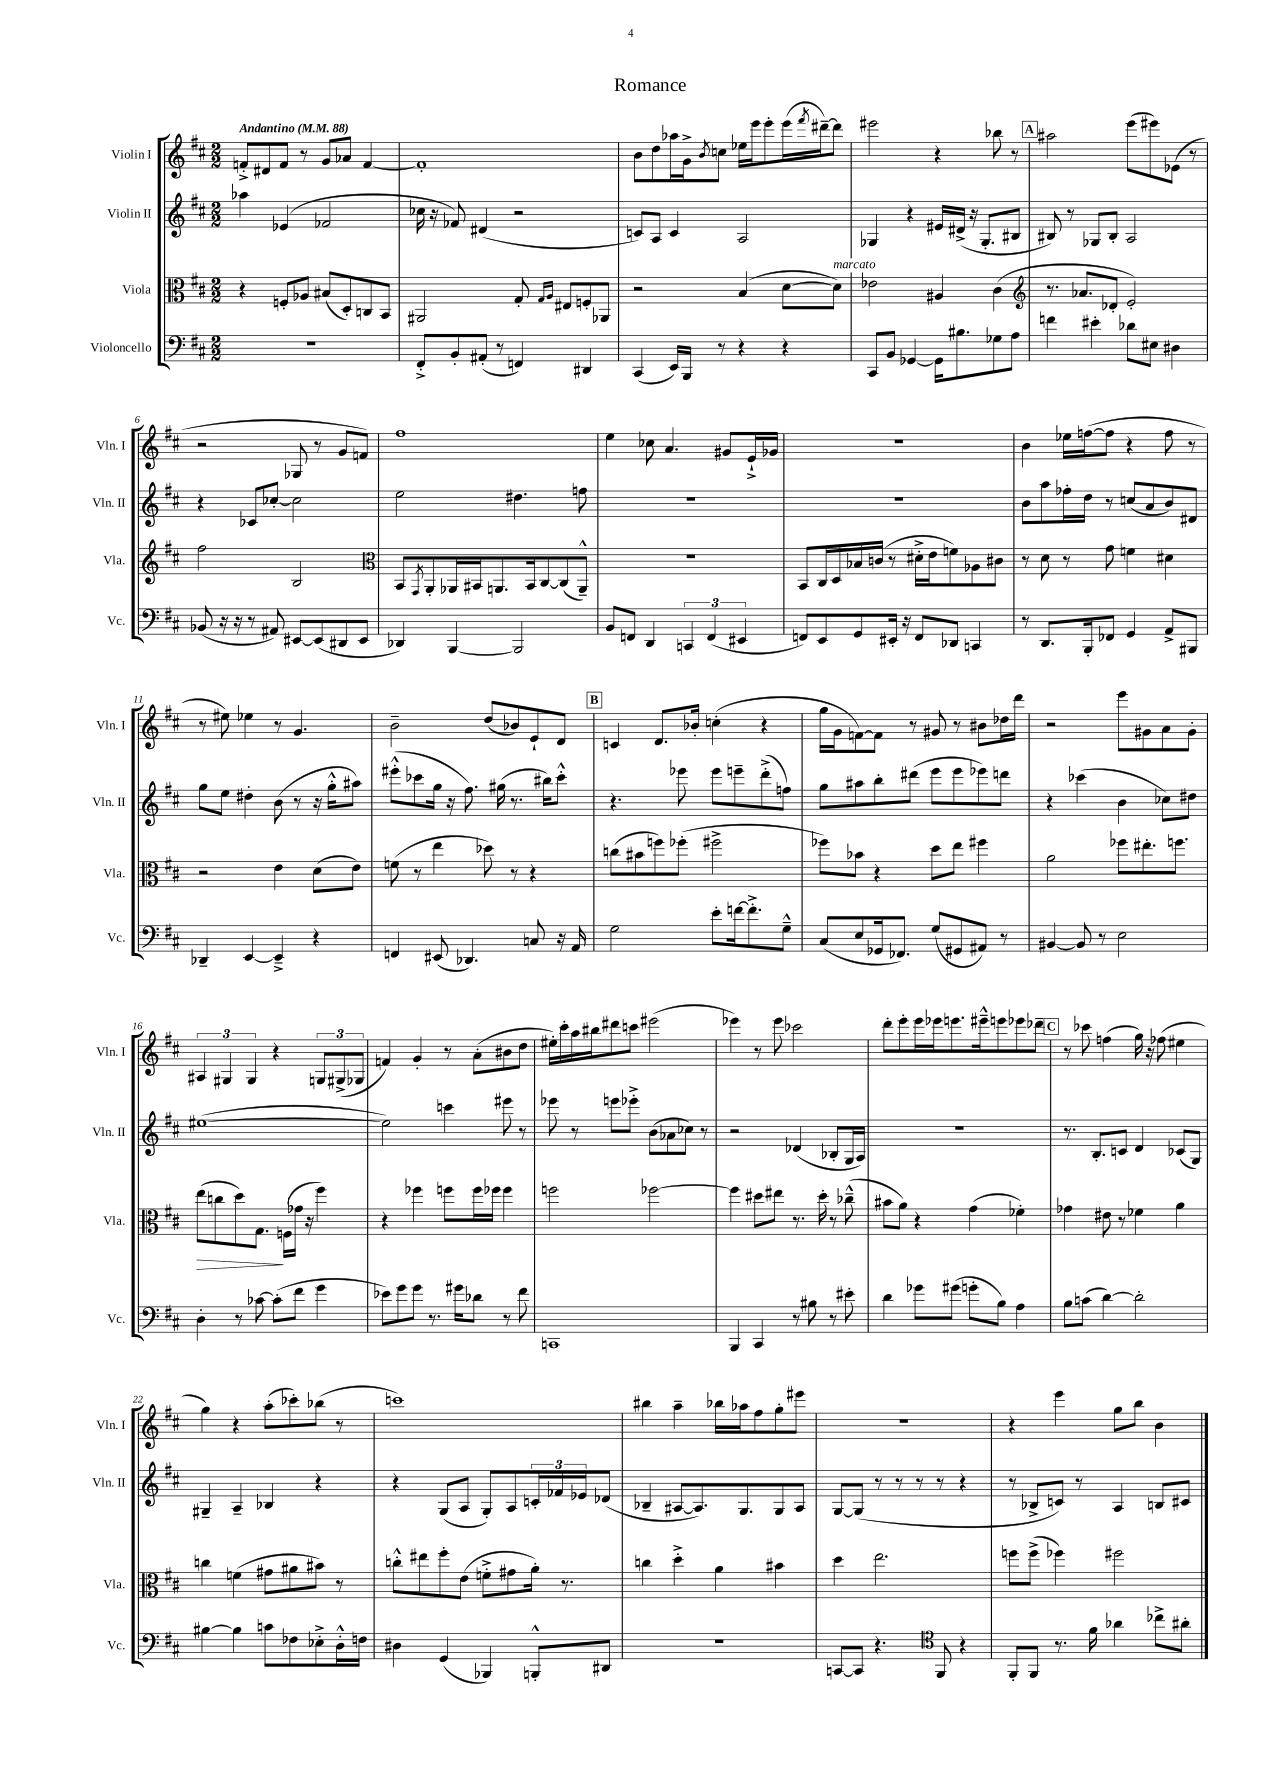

**kern	**kern	**dynam	**kern	**kern
*part4	*part3	*part3	*part2	*part1
*staff4	*staff3	*staff3	*staff2	*staff1
*I"Violoncello	*I"Viola	*	*I"Violin II	*I"Violin I
*I'Vc.	*I'Vla.	*	*I'Vln. II	*I'Vln. I
*clefF4	*clefC3	*	*clefG2	*clefG2
*k[f#c#]	*k[f#c#]	*	*k[f#c#]	*k[f#c#]
*M2/2	*M2/2	*	*M2/2	*M2/2
*MM88	*MM88	*	*MM88	*MM88
=1	=1	=1	=1	=1
!	!	!	!	!LO:TX:a:B:t=Andantino
1r	4r	.	4aa-X\	8fn'^/L
.	.	.	.	8d#X/
.	8Fn'/L	.	(4e-X/	8f/J
.	8A-X/J	.	.	8r
.	(8B#X/L	.	2f-X/	8g/L
.	8D'/)	.	.	8a-X/J
.	8Cn/	.	.	[4f/
.	8BB/J	.	.	.
=2	=2	=2	=2	=2
8FF#'^/L	2AA#X/	.	16cc-X\	1f']
.	.	.	16r	.
8BB'/	.	.	8f-X/)	.
(8AA#X'/J	.	.	(4d#X/	.
8r	.	.	.	.
4FFn/)	8G'/	.	2r	.
.	16qqG/LL	.	.	.
.	16qqA/JJ	.	.	.
.	8E#X/L	.	.	.
4DD#X/	8Fn'/	.	.	.
.	8AA-X/J	.	.	.
=3	=3	=3	=3	=3
(4CC#/	2r	.	8cn/L)	8b\L
.	.	.	8A/J	8dd\
16EE/LL)	.	.	4c/	16aa-X\L
16BBB/JJ	.	.	.	16g^\J
.	.	.	.	8qb/
8r	.	.	.	8ccn\J
4r	(4B/	.	2A/	16ee-X\LL
.	.	.	.	16eee\J
.	.	.	.	8eee'\
4r	[8d\L	.	.	(16eee\L
.	.	.	.	8qfff#/
.	.	.	.	[16ddd#X~\J)
!	!LO:TX:a:i:t=marcato	!	!	!
.	8d\J])	.	.	8ddd#\J]
=4	=4	=4	=4	=4
8CC#/L	2e-X\	.	4G-X/	2eee#X\
8BB/J	.	.	.	.
[4GG-X/	.	.	4r	.
16GG-\KL]	4A#X/	.	16e#X/LL	4r
8.B#X\	.	.	(16d#X^/JJ	.
.	.	.	16r	.
.	.	.	8.G-'/L	.
8G-X\	(4c#\	.	.	8bb-X\
8A\J	.	.	8B#X/J	8r
!!LO:REH:place=s1:t=A
=5	=5	=5	=5	=5
*	*clefG2	*	*	*
4fn\	8.r	.	8B#X/)	2aa#X\
.	.	.	8r	.
.	8.a-X/L	.	.	.
4e#X'\	.	.	8G-X/L	.
.	8d-X'/J	.	8B#'/J	.
8d-X\L	2e'/)	.	2A/	(8eee\L
8E#X\J	.	.	.	8eee#X\)
4D#X\	.	.	.	(8e-X\J
.	.	.	.	8r
!!LO:LB:g=z
=6	=6	=6	=6	=6
(8BB-X/	2ff#\	.	4r	2r
16r	.	.	.	.
16r	.	.	.	.
8r	.	.	8c-X/L	.
8AA#X/)	.	.	[8cc-X'/J	.
[8EE#X/L	2B/	.	2cc-\]	8G-X/
(8EE#/]	.	.	.	8r
8DD#X/	.	.	.	8g/L
8EE#/J	.	.	.	8fn/J)
=7	=7	=7	=7	=7
*	*clefC3	*	*	*
4DD-X/)	8BB/L	.	2ee\	1ff#
.	8qGG/	.	.	.
.	8AA'/	.	.	.
[4BBB/	16AA-X/L	.	.	.
.	16BB#X/J	.	.	.
.	8.AAn/	.	.	.
2BBB/]	.	.	4.dd#X\	.
.	16BB#/k	.	.	.
.	[8C#/	.	.	.
.	(8C#/]	.	.	.
.	8AA~^^/J)	.	8ffn\	.
=8	=8	=8	=8	=8
8BB/L	1r	.	1r	4ee\
8FFn/J	.	.	.	.
4DD/	.	.	.	8cc-X\
.	.	.	.	4.a/
6CCn/	.	.	.	.
(6FF/	.	.	.	.
.	.	.	.	8g#X/L
6EE#X/	.	.	.	.
.	.	.	.	16e`^/L
.	.	.	.	16g-X/JJ
=9	=9	=9	=9	=9
8FFn/L)	8BB/L	.	1r	1r
8EE/	16C#/L	.	.	.
.	16D/	.	.	.
8GG/	16B-X/	.	.	.
.	(16cn/JJ	.	.	.
16EE#X'/Jk	8r	.	.	.
16r	.	.	.	.
8FF/L	16d#X'^\LL	.	.	.
.	16e\J	.	.	.
8DD-X/J	8fn\)	.	.	.
4CCn/	8A-X\	.	.	.
.	8c#X\J	.	.	.
=10	=10	=10	=10	=10
8r	8r	.	8b\L	4b\
8.DD/L	8d\	.	8aa\	.
.	8r	.	16ff-X'\L	16ee-X\LL
16BBB'/k	.	.	16dd\JJ	([16ffn\J
8FF-X/J	8g\	.	8r	8ff\J]
4GG/	4fn\	.	(8ccn/L	4r
.	.	.	8a/	.
8AA^/L	4d#X\	.	8b/)	8ff\
8BBB#X/J	.	.	8d#X/J	8r
!!LO:LB:g=z
=11	=11	=11	=11	=11
4DD-X~/	2r	.	8gg\L	8r
.	.	.	8ee\J	8ee#X\)
[4EE/	.	.	4dd#X'\	4ee-X\
4EE~^/]	4e\	.	(8b\	8r
.	.	.	8r	4.g/
4r	(8d\L	.	16r	.
.	.	.	16gg'^^\KL	.
.	8e\J)	.	8aa#X\J)	.
=12	=12	=12	=12	=12
4FFn/	(8fn\	.	(8eee#X'^^\L	2b~\
.	8r	.	8ccc-X\	.
(8EE#X/	4ee\	.	16gg\Jk	.
.	.	.	16r	.
4.DD-X/)	.	.	8.ff#\)	.
.	8dd-X\)	.	.	(8dd/L
.	.	.	(16gg#X\	.
.	8r	.	8.r	8b-X/)
8Cn/	4r	.	.	8e`/
.	.	.	16bb#X\KL)	.
16r	.	.	8ccc-'^^\J	8d/J
16AA/	.	.	.	.
!!LO:REH:place=s1:t=B
=13	=13	=13	=13	=13
2G\	(8ccn\L	.	4.r	4cn/
.	8b#X\	.	.	.
.	8ffn\)	.	.	8.d/L
.	(8ff-X'\J	.	8eee-X\	.
.	.	.	.	16b-X'/Jk
8e'\L	2ff#X^\	.	8eee-\L	(4ccn'\
[16fn\k	.	.	8eeen~\	.
8.f'^\]	.	.	.	.
.	.	.	(8ddd'^\	4r
8G~^^\J	.	.	8ffn\J)	.
=14	=14	=14	=14	=14
(8C#/L	8ff-X\L)	.	8gg\L	16gg\LL
.	.	.	.	16g\J
8E/	8b-X\J	.	8aa#X\	[8fn\)
16GG-X/k	4r	.	8bb'\	8f\J]
8.FF-X/J)	.	.	.	.
.	.	.	(8ddd#X\J	8r
(8G/L	8dd\L	.	8eee\L	8g#X/
8GG#X/	8ee\J	.	8eee\	8r
8AA#X/J)	4ff#X\	.	8eee-X\)	8b#X\L
8r	.	.	8dddn\J	16dd-X\L
.	.	.	.	16ddd\JJ
=15	=15	=15	=15	=15
[4BB#X/	2a\	.	4r	2r
8BB#/]	.	.	(4ccc-X\	.
8r	.	.	.	.
2E\	8ff-X\L	.	4b\	8eee\L
.	8.ee#X'\	.	.	8g#X\
.	.	.	8cc-X\L)	8a\
.	8.ffn\J	.	.	.
.	.	.	8dd#X\J	8g#'\J
!!LO:LB:g=z
=16	=16	=16	=16	=16
!	!	!LO:HP:b	!	!
4D'\	(8ee\L	>	([1ee#X	6A#X/
.	8ccn\	.	.	.
.	.	.	.	6G#X/
8r	8dd\)	.	.	.
.	.	.	.	6G#/
[8c-X\	8.G\J	.	.	.
(8c-'\L]	.	.	.	4r
.	(16Fn\LL	]	.	.
8f#\J	16g-X\JJ	.	.	.
.	16r	.	.	.
4g\	4ff#\)	.	.	12Gn/L
.	.	.	.	(12G#X^/
.	.	.	.	12G-X/J
=17	=17	=17	=17	=17
8e-X\L)	4r	.	2ee#\])	4fn/)
8g\	.	.	.	.
8g\J	4ff-X\	.	.	4g'/
8.r	.	.	.	.
.	8ffn\L	.	4cccn\	8r
16g#X\KL	.	.	.	.
8d-X\J	16ff\L	.	.	(8a'\L
.	16ff-X\JJ	.	.	.
8r	4ff-\	.	8eee#X\	8b#X\
8f#\	.	.	8r	8dd\J
=18	=18	=18	=18	=18
1CCn	2ffn\	.	8eee-X\	16ee#X'\LL)
.	.	.	.	16ccc#'\
.	.	.	8r	16aa\
.	.	.	.	16bb#X\J
.	.	.	8eeen\L	8ddd#X\
.	.	.	8eee-X'^\J	8cccn\J
.	[2ff-X\	.	(8b\L	(2eee#X\
.	.	.	8a-X\	.
.	.	.	8cc-X\J)	.
.	.	.	8r	.
=19	=19	=19	=19	=19
4BBB/	4ff-\]	.	2r	4eee-X\)
4CC#/	8dd#X\L	.	.	8r
.	8ee#X\J	.	.	8eee-\
8r	8.r	.	(4d-X/	2ccc-X\
8B#X\	.	.	.	.
.	16dd#'\	.	.	.
8r	8r	.	8B-X'/L	.
8e#X'\	(8cc-X~^^\	.	16G/L	.
.	.	.	16A/JJ)	.
=20	=20	=20	=20	=20
4d\	8b#X\L	.	1r	8ddd'\L
.	8a\J)	.	.	8eee'\
8g-X\L	4r	.	.	16eee\L
.	.	.	.	16eee-X\J
(8g#X\J	.	.	.	8.eeen\
8gn'\L	(4g\	.	.	.
.	.	.	.	16eee#X~^^\k
8B\J)	.	.	.	8eeen\
4A\	4f-X'\)	.	.	8eee-X\
.	.	.	.	8ddd-X~\J
!!LO:REH:place=s1:t=C
=21	=21	=21	=21	=21
8B\L	4g-X\	.	8.r	8r
(8cn\J	.	.	.	8ccc-X\
.	.	.	8.B'/L	.
[4d\)	8e#X\	.	.	(4ffn\
.	8r	.	8cn/J	.
2d'\]	4f-X\	.	4d/	16gg\)
.	.	.	.	16r
.	.	.	.	(8ff-X\
.	4a\	.	(8c-X/L	4ee#X\
.	.	.	8G/J)	.
!!LO:LB:g=z
=22	=22	=22	=22	=22
[4B#X\	4ccn\	.	4G#X~/	4gg\)
4B#\]	(4fn\	.	4A~/	4r
8cn\L	8g#X\L	.	4B-X/	(8aa'\L
8F-X\	8a#X\	.	.	8ccc-X'\)
8E-X'^\	8b#X\J)	.	4r	(8bb-X\J
16D'^^\L	8r	.	.	8r
16Fn\JJ	.	.	.	.
=23	=23	=23	=23	=23
4D#X\	8ccn'^^\L	.	4r	1cccn)
.	8ee#X\	.	.	.
(4GG/	8ff#'\	.	(8G/L	.
.	(8e\J	.	8A/J	.
4BBB-X/)	8fn'^\L	.	8G'/L)	.
.	8g#X\	.	8A/	.
8BBBn'^^/L	16a'\Jk)	.	24cn'/L	.
.	.	.	24f-X/	.
.	8.r	.	.	.
.	.	.	24e-X/J	.
8DD#X/J	.	.	(8d-X/J	.
=24	=24	=24	=24	=24
1r	4ccn\	.	4B-X~/	4bb#X\
.	4dd'^\	.	[8A#X/L	4aa~\
.	.	.	8.A#/])	.
.	4a\	.	.	16bb-X\LL
.	.	.	8.G/	16aa-X\J
.	.	.	.	8ff#\
.	4b#X\	.	8G/	8gg'\
.	.	.	8A#/J	8eee#X\J
=25	=25	=25	=25	=25
[8CCn/L	4dd\	.	[8G/L	1r
8CC/J]	.	.	(8G/J]	.
4.r	2.ee\	.	8r	.
.	.	.	8r	.
.	.	.	8r	.
*clefC4	*	*	*	*
8FF#/	.	.	8r	.
4r	.	.	4r	.
=26	=26	=26	=26	=26
8FF#'/L	8ffn\L	.	8r	4r
8FF#/J	(8ff^\J	.	8B-X^/L	.
8.r	4ff-X\)	.	8cn/J)	4eee\
.	.	.	8r	.
16f#\	.	.	.	.
4a-X\	2ff#X\	.	4A/	8gg\L
.	.	.	.	8bb\J
8cc-X^\L	.	.	8Bn/L	4b\
8a#X'\J	.	.	8c#X/J	.
==	==	==	==	==
*-	*-	*-	*-	*-
